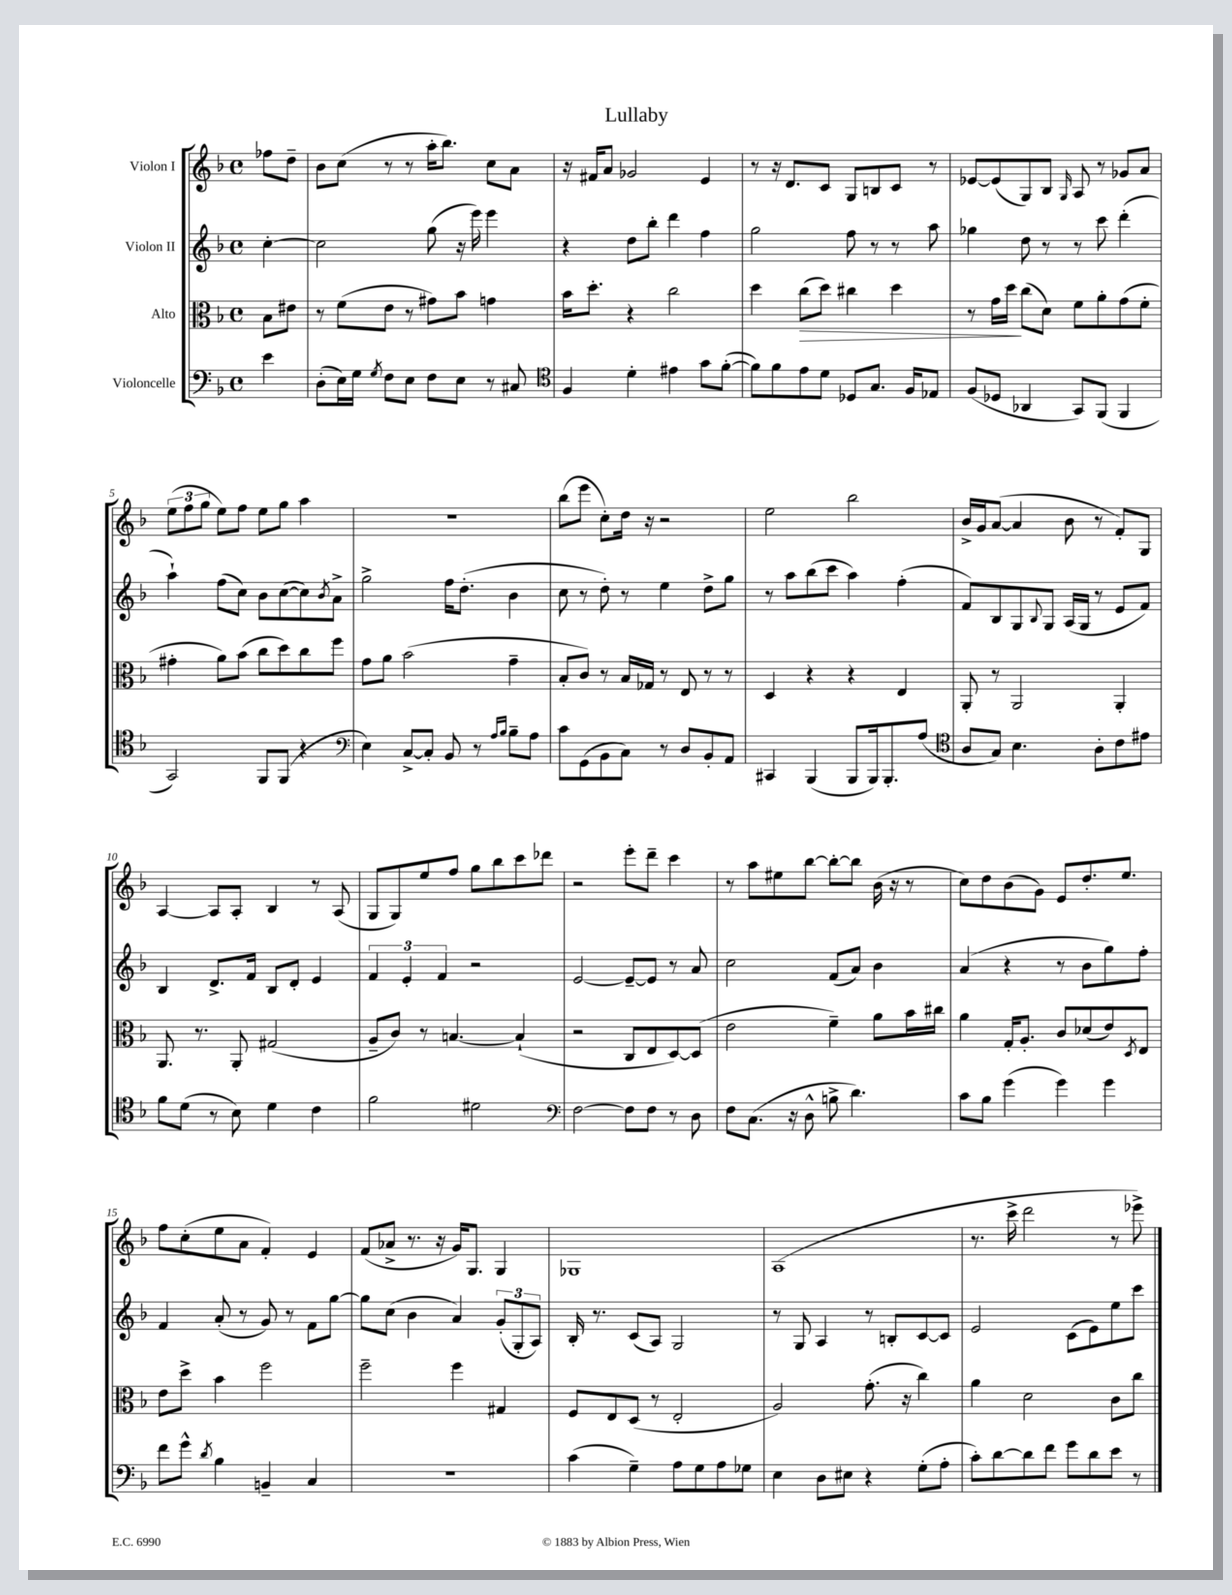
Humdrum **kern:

**kern	**kern	**kern	**kern
*staff4	*staff3	*staff2	*staff1
*clefF4	*clefC3	*clefG2	*clefG2
*k[b-]	*k[b-]	*k[b-]	*k[b-]
*M4/4	*M4/4	*M4/4	*M4/4
*met(c)	*met(c)	*met(c)	*met(c)
4e	8B-	[4cc'	8ff-
.	8e#	.	8dd~
=	=	=	=
(8D'	8r	2cc]	8b-
16E)	(8f	.	(8cc
16G	.	.	.
8qG	.	.	.
8F	8e	.	8r
8E	8r	.	8r
8F	8g#)	(8gg	16aa'
.	.	.	8.bb-)
8E	8b-	16r	.
.	.	16eee)	.
8r	4g	4eee	8cc
8C#	.	.	8a
=	=	=	=
*clefC4	*	*	*
4F	16b-	4r	16r
.	8.dd'	.	16f#
.	.	.	8a
4d'	4r	8dd	2g-
.	.	8bb-'	.
4e#	2cc	4ddd	.
8g	.	4ff	4e
([8f'	.	.	.
=	=	=	=
8f])	4dd	2gg	8r
8f	.	.	16r
.	.	.	8.d
8e	(8cc	.	.
8d	8dd)	.	8c
8D-	4cc#	8ff	8G
8.G	.	8r	8B
.	4dd	8r	8c
16F	.	.	.
8E-	.	8aa	8r
=	=	=	=
(8F	8r	4gg-	[8e-
8D-	16g	.	(8e-]
.	16dd	.	.
4AA-	(8cc	8dd	8G)
.	8d)	8r	8B-
.	.	.	16qqG
8GG)	8f	8r	8A
(8FF	8a'	8ccc	8r
4FF	(8g	(4ddd'	8g-
.	8f'	.	8a
=	=	=	=
2GG)	4g#'	4aa`)	(12ee
.	.	.	12ff
.	.	.	12gg
.	8a)	(8ff	8ee)
.	(8b-	8cc)	8ff
8FF	8cc	8b-	8ee
(8FF	8dd)	([8cc	8gg
4r	8cc	8cc])	4aa
.	.	8qb-	.
.	8ff	8a^	.
=	=	=	=
*clefF4	*	*	*
4E)	8g	2gg^	1r
.	8a	.	.
[8C^	(2b-	.	.
8C']	.	.	.
8BB-	.	16ff	.
.	.	(8.dd'	.
8r	.	.	.
16qqA	.	.	.
16qqB-	.	.	.
8B-~	4g~	4b-	.
8A	.	.	.
=	=	=	=
8c	8B-'	8cc	(8bb-
(8GG	8c)	8r	8eee
8BB-	8r	8dd')	8cc')
8C)	16B-	8r	16dd
.	16G-	.	16r
8r	8r	4ee	2r
8D	8E	.	.
8BB-'	8r	8dd^	.
8AA	8r	8gg	.
=	=	=	=
4CC#	4D	8r	2ee
.	.	8aa	.
(4BBB-	4r	(8bb-	.
.	.	8ccc	.
8BBB-	4r	4aa)	2bb-
16BBB-)	.	.	.
8.BBB-'	.	.	.
.	4E	(4ff'	.
(8A	.	.	.
=	=	=	=
*clefC4	*	*	*
8A	8AA'	8f)	16b-^
.	.	.	16g
8G)	8r	8B-	([8a
4.B-	2AA	8G	4a]
.	.	8qqB-	.
.	.	8G	.
.	.	(16A	8b-
.	.	16G	.
8A'	.	8r	8r
8c	4AA'	8e	8f')
8e#	.	8f)	8G
=	=	=	=
8f	8.AA	4B-	[4A
(8d	.	.	.
.	8.r	.	.
8r	.	8.d^	8A]
8B-)	8AA'	.	8A'
.	.	16f	.
4d	(2G#	8B-	4B-
.	.	8d'	.
4c	.	4e	8r
.	.	.	(8A
=	=	=	=
2f	8A~	6f	8G
.	8c)	.	8G)
.	.	6e'	.
.	8r	.	8ee
.	.	6f	.
.	[4.B	.	8ff
2d#	.	2r	8gg
.	.	.	8bb-
.	(4B`]	.	8ccc
.	.	.	8ddd-
=	=	=	=
*clefF4	*	*	*
[2F	2r	[2e	2r
8F]	8C	8e~_	8eee'
8F	8E	8e]	8ddd~
8r	[8D)	8r	4ccc
8D	(8D]	8a	.
=	=	=	=
8F	2e	2cc	8r
(8.C	.	.	8aa
.	.	.	8ee#
16r	.	.	.
8D^^	.	.	[8bb-
8B^	4f~)	(8f	8bb-'_
4.d)	.	8a)	8bb-]
.	8a	4b-	(16b-
.	.	.	16r
.	16b-	.	8r
.	16cc#	.	.
=	=	=	=
8c	4a	(4a	8cc)
8B-	.	.	8dd
(4g	16G'	4r	(8b-
.	8.A'	.	.
.	.	.	8g)
4g)	8c	8r	8e
.	(8d-	8b-	8.dd'
4g	8e)	8gg)	.
.	.	.	8.ee
.	8qD	.	.
.	8E	8ff'	.
=	=	=	=
8f	8e	4f	8ff
8g^^	8dd^	.	(8cc'
8qd	.	.	.
4B-	4b-	(8a'	8ee
.	.	8r	8a
4BB~	2ff	8g)	4f')
.	.	8r	.
4C	.	8f	4e
.	.	[8gg	.
=	=	=	=
1r	2ff~	8gg]	(8f
.	.	(8cc	8a-^
.	.	4b-	8.r
.	.	.	16r
.	4ff	4a)	16g)
.	.	.	8.G
.	4G#	(12g'	4G
.	.	12G'	.
.	.	12A)	.
=	=	=	=
(4c	8F	16B-'	1G-
.	.	8.r	.
.	8E	.	.
4G~)	(8D	(8c	.
.	8r	8A)	.
8A	2E'	2G	.
8G	.	.	.
8A	.	.	.
8G-	.	.	.
=	=	=	=
4E	2A)	8r	(1A
.	.	8G	.
8D	.	4A	.
8E#	.	.	.
4r	(8.g'	8r	.
.	.	8B'	.
.	16r	.	.
(8G'	4cc)	[8c	.
8A'	.	8c]	.
=	=	=	=
8c')	4a	2e	8.r
[8d	.	.	.
.	.	.	16ccc^
8d]	2d	.	2ddd
8f	.	.	.
8g	.	(8c	.
8d	.	8e)	.
8e	8c	8ee	8r
8r	8cc	8ccc	8eee-^)
==	==	==	==
*-	*-	*-	*-
